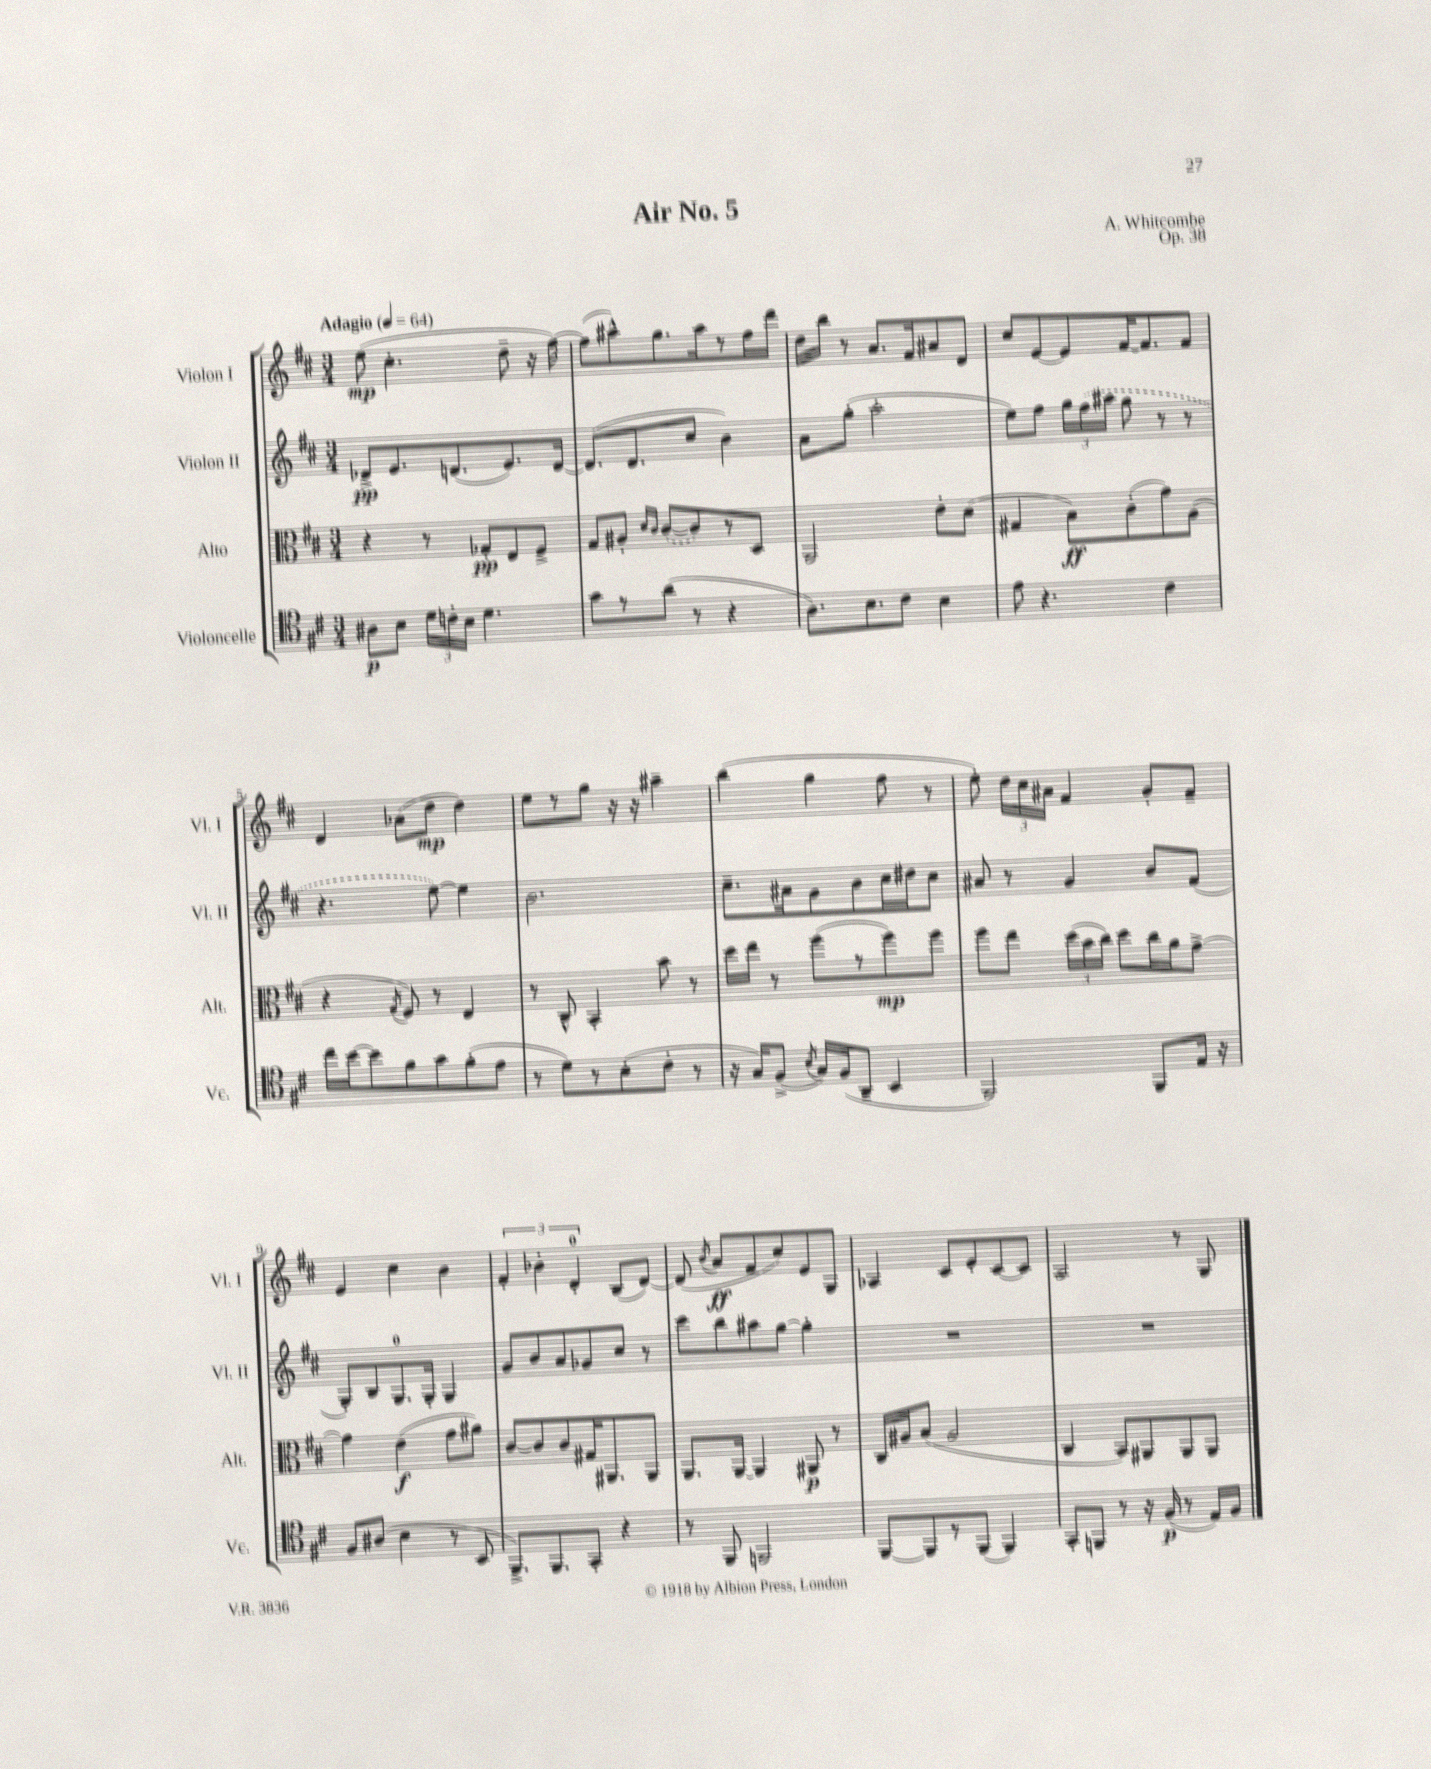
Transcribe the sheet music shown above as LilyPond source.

\header { title = "Air No. 5" composer = "A. Whitcombe" opus = "Op. 38" }
<<
\new StaffGroup <<
\new Staff = "s0" \with { instrumentName = "Violon I" shortInstrumentName = "Vl. I" } {
    \clef treble \key d \major \numericTimeSignature \time 3/4 \tempo "Adagio" 4 = 64
    \autoBeamOff e''8\mp( cis''4.-. d''8-- r16 fis''16~) |
    fis''8[( ais''8-^) g''8. ais''16 r8 fis''16 d'''16] |
    d''16[ b''16] r8 a'8.[ fis'16 ais'8 d'8] |
    cis''8[ e'8~ e'8 fis'16~ fis'8. fis'8] |
    d'4 aes'8[( d''8]\mp d''4) |
    e''8[ r8 g''8] r16 r16 ais''4-- |
    b''4( g''4 fis''8 r8 |
    e''8-.) \tuplet 3/2 { d''16[ cis''16 ais'16] } fis'4 g'8[-. fis'8]-- |
    e'4 cis''4 b'4 |
    \tuplet 3/2 { fis'4-. bes'4-. d'4-0-. } b8[( d'8]~) |
    d'8( \acciaccatura { b'8 } a'8[\ff fis'8 cis''8) e'8 g8] |
    aes4 cis'8[ e'8-. cis'8~ cis'8] |
    a2 r8 g8 \bar "|." |
}
\new Staff = "s1" \with { instrumentName = "Violon II" shortInstrumentName = "Vl. II" } {
    \clef treble \key d \major \numericTimeSignature \time 3/4
    \autoBeamOff des'8[->\pp e'8. d'8.( e'8.) d'16]~ |
    d'8.[( d'8. cis''8] b'4) |
    a'8[ g''8]-.( a''2-. |
    e''8[) fis''8] \tuplet 3/2 { g''16[ \once \slurDashed fis''16( ais''16] } g''8 r8 r8 |
    r4. e''8~) e''4 |
    b'2. |
    cis''8.[-- ais'16 g'8 b'8 cis''16 dis''16 cis''8] |
    ais'8 r8 g'4 b'8[ fis'8]( |
    g8[-.) b8 g8.-0 g16]-. g4 |
    g'8[ b'8 a'8 ges'8 cis''8] r8 |
    cis'''8[ b''8 ais''8 g''8]~ g''4-. |
    R2. |
    R2. \bar "|." |
}
\new Staff = "s2" \with { instrumentName = "Alto" shortInstrumentName = "Alt." } {
    \clef alto \key d \major \numericTimeSignature \time 3/4
    \autoBeamOff r4 r8 ges8[-.\pp e8 fis8]-> |
    g8[ ais8]-. \grace { d'16[ cis'16] } \once \slurDashed cis'8[~( cis'8) r8 d8] |
    a,2 e'8[-. d'8]( |
    gis4 b8[\ff) cis'8-.( g'8) a8]( |
    r4 \acciaccatura { g8 } fis8) r8 e4 |
    r8 cis8-^ b,4-. b'8 r8 |
    d''16[ e''16] r8 fis''8[( r8 fis''8\mp) fis''8] |
    fis''8[ e''8] \tuplet 3/2 { d''16[( b'16 cis''16]) } d''8[ cis''16 a'16 g'8]~-> |
    g'4 e'4\f( g'8[ ais'8]) |
    cis'8[~ cis'8 cis'8 gis16 ais,8. ais,8] |
    a,8.[ a,16]~ a,4 ais,8\p r8 |
    cis16[ ais16 b8]( ais2 |
    cis4 b,8[) ais,8 ais,8 ais,8] \bar "|." |
}
\new Staff = "s3" \with { instrumentName = "Violoncelle" shortInstrumentName = "Vc." } {
    \clef tenor \key d \major \numericTimeSignature \time 3/4
    \autoBeamOff ais8[\p b8] \tuplet 3/2 { d'16[ c'16-. b16] } d'4. |
    g'8[ r8 a'8]( r8 r4 |
    a8.[) b8. cis'8] b4 |
    e'8 r4. cis'4 |
    cis''16[ b'16~ b'8 fis'8 g'8 fis'8-.( e'8] |
    r8 d'8[) r8 b8-.( cis'8]-. r8 |
    r16 g16[) fis8]->( \acciaccatura { b8 } g16[) fis16( a,8]-- b,4 |
    fis,2) fis,8[ e16] r16 |
    fis8[ ais8]( b4 r8 b,8 |
    fis,8.[->) fis,8. g,8]-. r4 |
    r8 fis,8 f,2 |
    fis,8[~ fis,8 r8 fis,8]( fis,4) |
    g,8[-. f,8] r8 r16 fis16\p( r8 e16[) fis16] \bar "|." |
}
>>
>>
